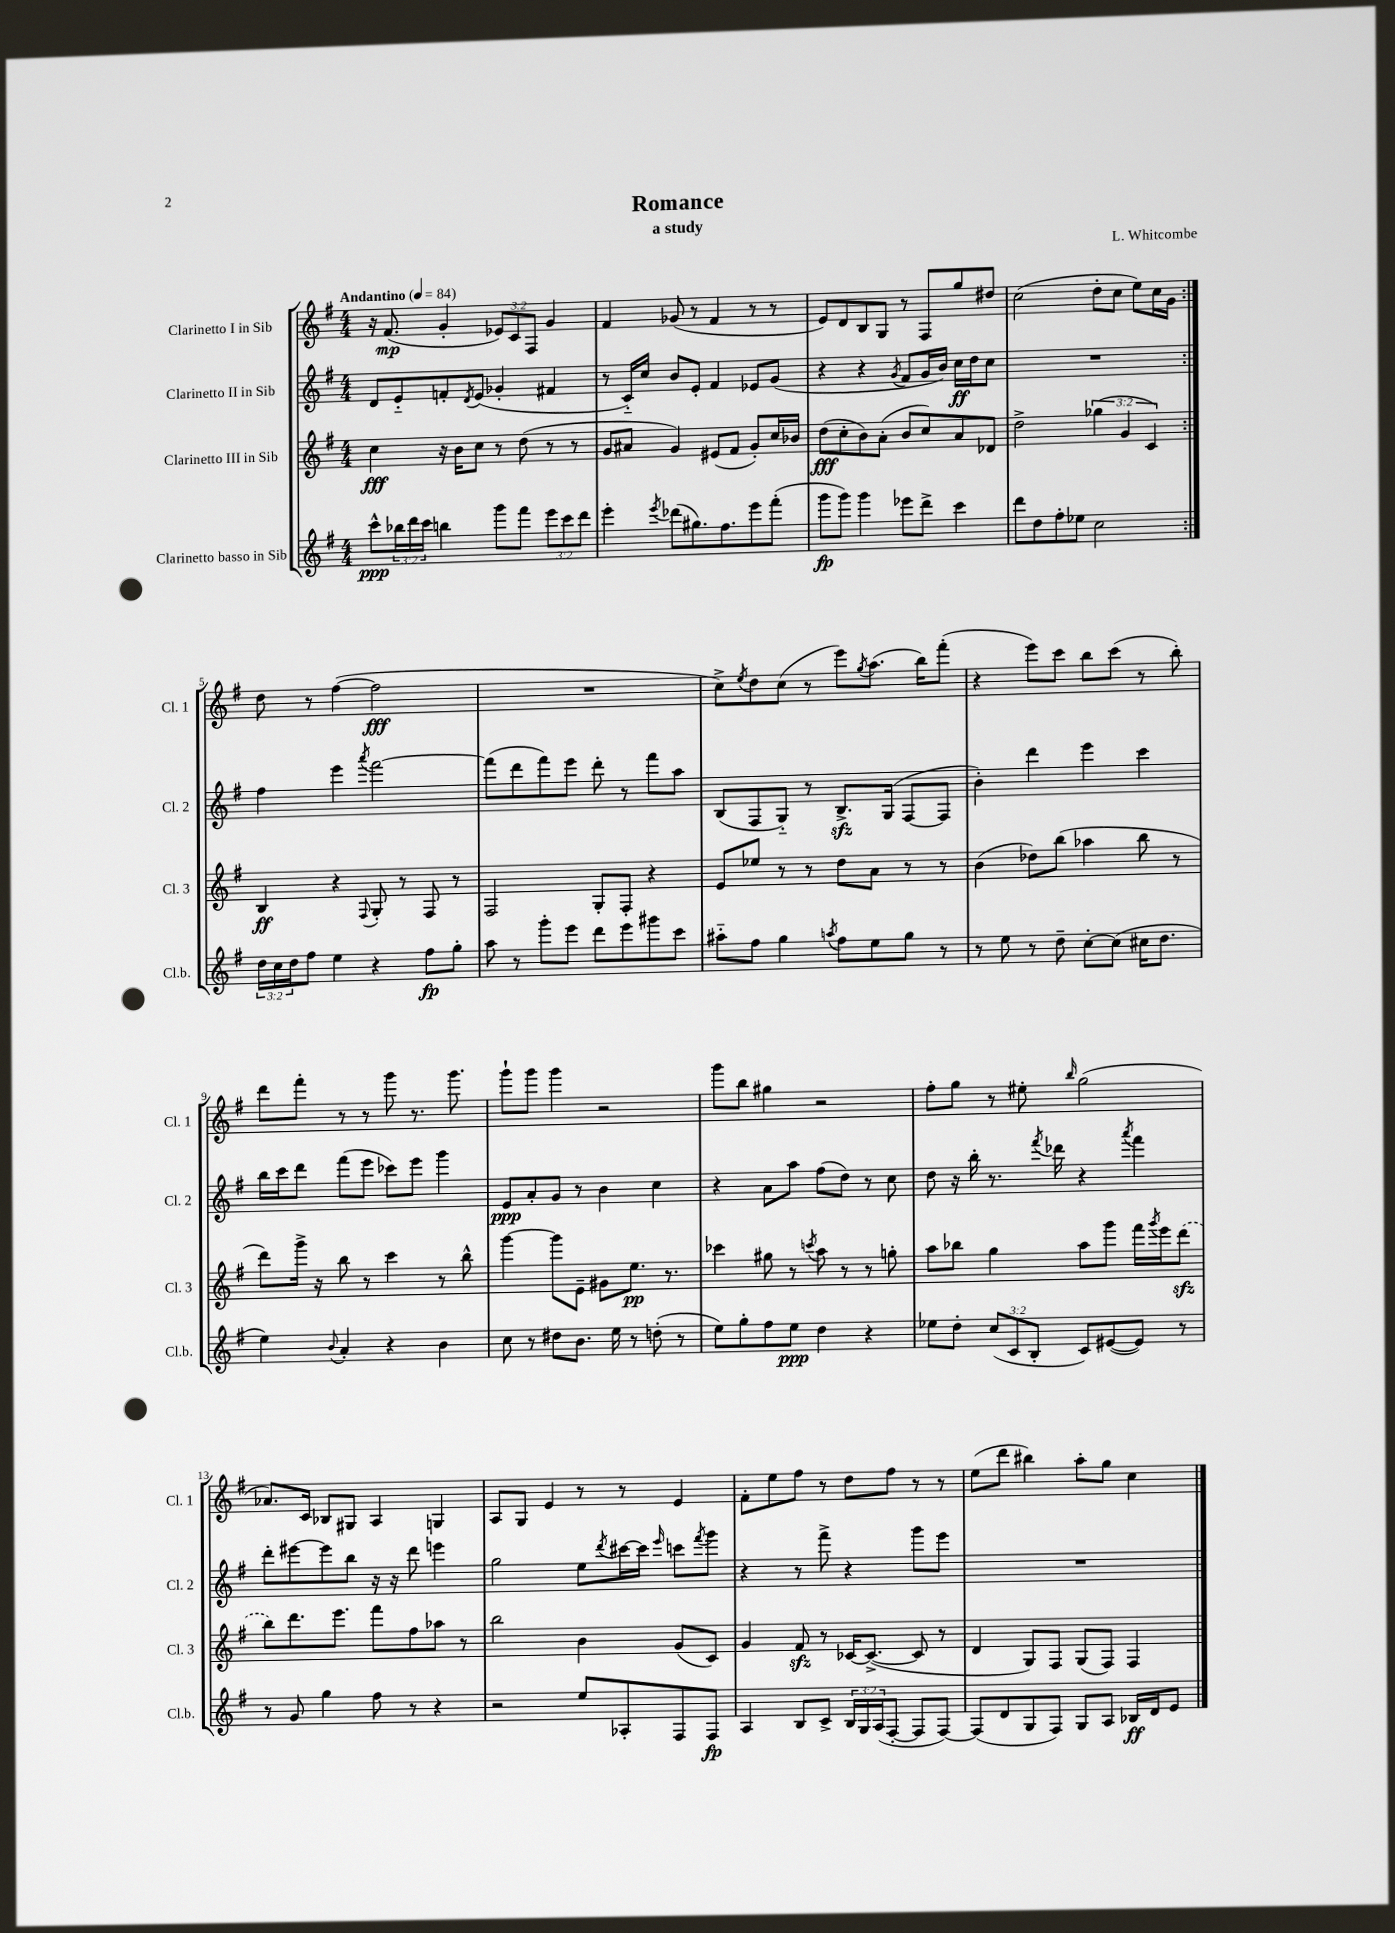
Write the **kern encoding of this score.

**kern	**kern	**kern	**kern
*staff4	*staff3	*staff2	*staff1
*clefG2	*clefG2	*clefG2	*clefG2
*k[f#]	*k[f#]	*k[f#]	*k[f#]
*M4/4	*M4/4	*M4/4	*M4/4
*MM84	*MM84	*MM84	*MM84
8ccc^^	4cc	8d	16r
.	.	.	(8.f#
24bb-	.	8e'~	.
24ddd	.	.	.
24ccc	.	.	.
4bb	16r	8f'	4g'
.	16b	.	.
.	.	8qd	.
.	8cc	(8e	.
8ggg	8r	4g-'	12e-)
.	.	.	12c
8fff#	(8dd	.	.
.	.	.	12F#
12eee	8r	4f#	4g
12ccc	.	.	.
.	8r	.	.
12ddd	.	.	.
=	=	=	=
4eee'	8g	8r	4f#
.	8a#	16c'~)	.
.	.	16cc	.
8qeee	.	.	.
(8ddd-	4g)	8b	(8g-
8.gg#)	.	8e'	8r
.	(8e#	4f#	4f#
8.ff#	.	.	.
.	8f#	.	.
8eee	8g')	8e-	8r
(8fff#'	16cc	(8g	8r
.	16b-	.	.
=	=	=	=
8ggg	(8dd	4r	8e)
8ggg)	8cc'	.	8d
4ggg	8b)	4r	8B
.	(8a'	.	8G
.	.	8qg	.
8eee-	8b	8f#	8r
8ddd^	8cc)	16g	8F#
.	.	16b)	.
4ccc	8a	16cc	8gg
.	.	16dd	.
.	8d-	8cc	8dd#
=	=	=	=
8ddd	2dd^	1r	(2cc
8dd	.	.	.
8ff#'	.	.	.
8ee-	.	.	.
2cc	(6gg-	.	8dd'
.	.	.	8cc
.	6g	.	.
.	.	.	8ee)
.	6c)	.	.
.	.	.	16cc
.	.	.	16g
=:|!	=:|!	=:|!	=:|!
24dd	4B	4ff#	8dd
24cc	.	.	.
24dd	.	.	.
8ff#	.	.	8r
4ee	4r	4eee	([4ff#
.	8qqF#	8qaaa	.
4r	8G'	[2fff#	2ff#]
.	8r	.	.
8ff#	8F#	.	.
8gg'	8r	.	.
=	=	=	=
8aa	2F#	(8fff#]	1r
8r	.	8ddd	.
8ggg'	.	8fff#)	.
8eee	.	8eee	.
8ddd	8G'	8ddd'	.
8eee	8F#'	8r	.
8ggg#	4r	8fff#	.
8ccc	.	8aa	.
=	=	=	=
8aa#'~	8e	(8B	8cc^)
.	.	.	8qee
8ff#	8ee-	8F#	8dd
4gg	8r	8G'~)	(8cc
.	8r	8r	8r
8qaa	.	.	.
8ff#	8dd	8.B^	8eee)
.	.	.	8qgg
8ee	8a	.	(8.aa
.	.	(16G	.
8gg	8r	[8F#	.
.	.	.	16bb)
8r	8r	8F#]	(8fff#'
=	=	=	=
8r	(4b	4b')	4r
8ee	.	.	.
8r	8dd-)	4ddd	8eee)
8dd~	(8bb	.	8ccc
[8cc'	4aa-	4eee	8bb
(8cc]	.	.	(8ccc
16cc#	8bb	4ccc	8r
8.dd	.	.	.
.	8r	.	8bb')
=	=	=	=
4ee)	8ddd)	16bb	8ddd
.	.	16ccc	.
.	16ggg^	8ddd	8fff#'
.	16r	.	.
8qqb	.	.	.
4a'	8bb	(8fff#	8r
.	8r	8eee	8r
4r	4ccc	8ccc-)	8ggg
.	.	8eee	8.r
4b	8r	4ggg	.
.	.	.	8.ggg
.	8bb^^	.	.
=	=	=	=
8cc	[4ggg	8e	8ggg`
8r	.	8a'	8ggg
8dd#	8ggg]	8g	4ggg
8.b	8e~	8r	.
.	8g#	4b	2r
16ee	.	.	.
8r	8.ee	.	.
(8dd'	.	4cc	.
.	8.r	.	.
8r	.	.	.
=	=	=	=
8ee)	4ccc-	4r	8ggg
8gg'	.	.	8bb
8ff#	8gg#	8a	4gg#
8ee	8r	8aa	.
.	8qccc	.	.
4dd	8aa	(8ff#	2r
.	8r	8dd)	.
4r	8r	8r	.
.	8gg'	8cc	.
=	=	=	=
8ee-	8aa	8dd	8ff#'
8dd'	8bb-	16r	8gg
.	.	16bb'	.
(12cc	4gg	8.r	8r
12c	.	.	.
.	.	.	8ee#'
12B'	.	.	.
.	.	8qfff#	.
.	.	16ddd-	.
.	.	.	16qqbb
8c)	8aa	4r	(2gg
([8e#	8ggg	.	.
.	.	8qaaa	.
8e#])	16fff#	4fff#	.
.	8qggg	.	.
.	16eee	.	.
8r	(8ddd	.	.
=	=	=	=
8r	8bb)	8ddd'	8.a-)
8g	8.ddd	[8eee#	.
.	.	.	16c
4gg	.	8eee#]	8B-
.	8.eee	.	.
.	.	8bb	8G#
8ff#	8fff#	16r	4A
.	.	16r	.
8r	8ff#	8ddd	.
4r	8aa-	4eee	4G
.	8r	.	.
=	=	=	=
2r	2bb	2gg	8A
.	.	.	8G
.	.	.	4e
8ee	4b	8ee	8r
.	.	8qddd	.
8A-'	.	[16ccc#	8r
.	.	16ccc#]	.
.	.	16qqeee	.
8F#	(8g	8ccc	4e
.	.	8qfff#	.
8F#	8c)	8ggg	.
=	=	=	=
4A	4g	4r	8f#'
.	.	.	8ee
8B	8f#	8r	8ff#
8c^	8r	8fff#^	8r
24B	[16c-	4r	8dd
24G	.	.	.
.	(8.c-^_	.	.
(24A	.	.	.
[8F#'	.	.	8ff#
8F#]	8c-]	8ggg	8r
[8F#)	8r	8eee	8r
=	=	=	=
(8F#]	4d	1r	(8ee
8d	.	.	8ddd
8G	8G)	.	4bb#)
8F#)	8F#	.	.
8G	(8G	.	8aa'
8A	8F#)	.	8gg
16B-	4F#	.	4cc
16d	.	.	.
8e	.	.	.
==	==	==	==
*-	*-	*-	*-
